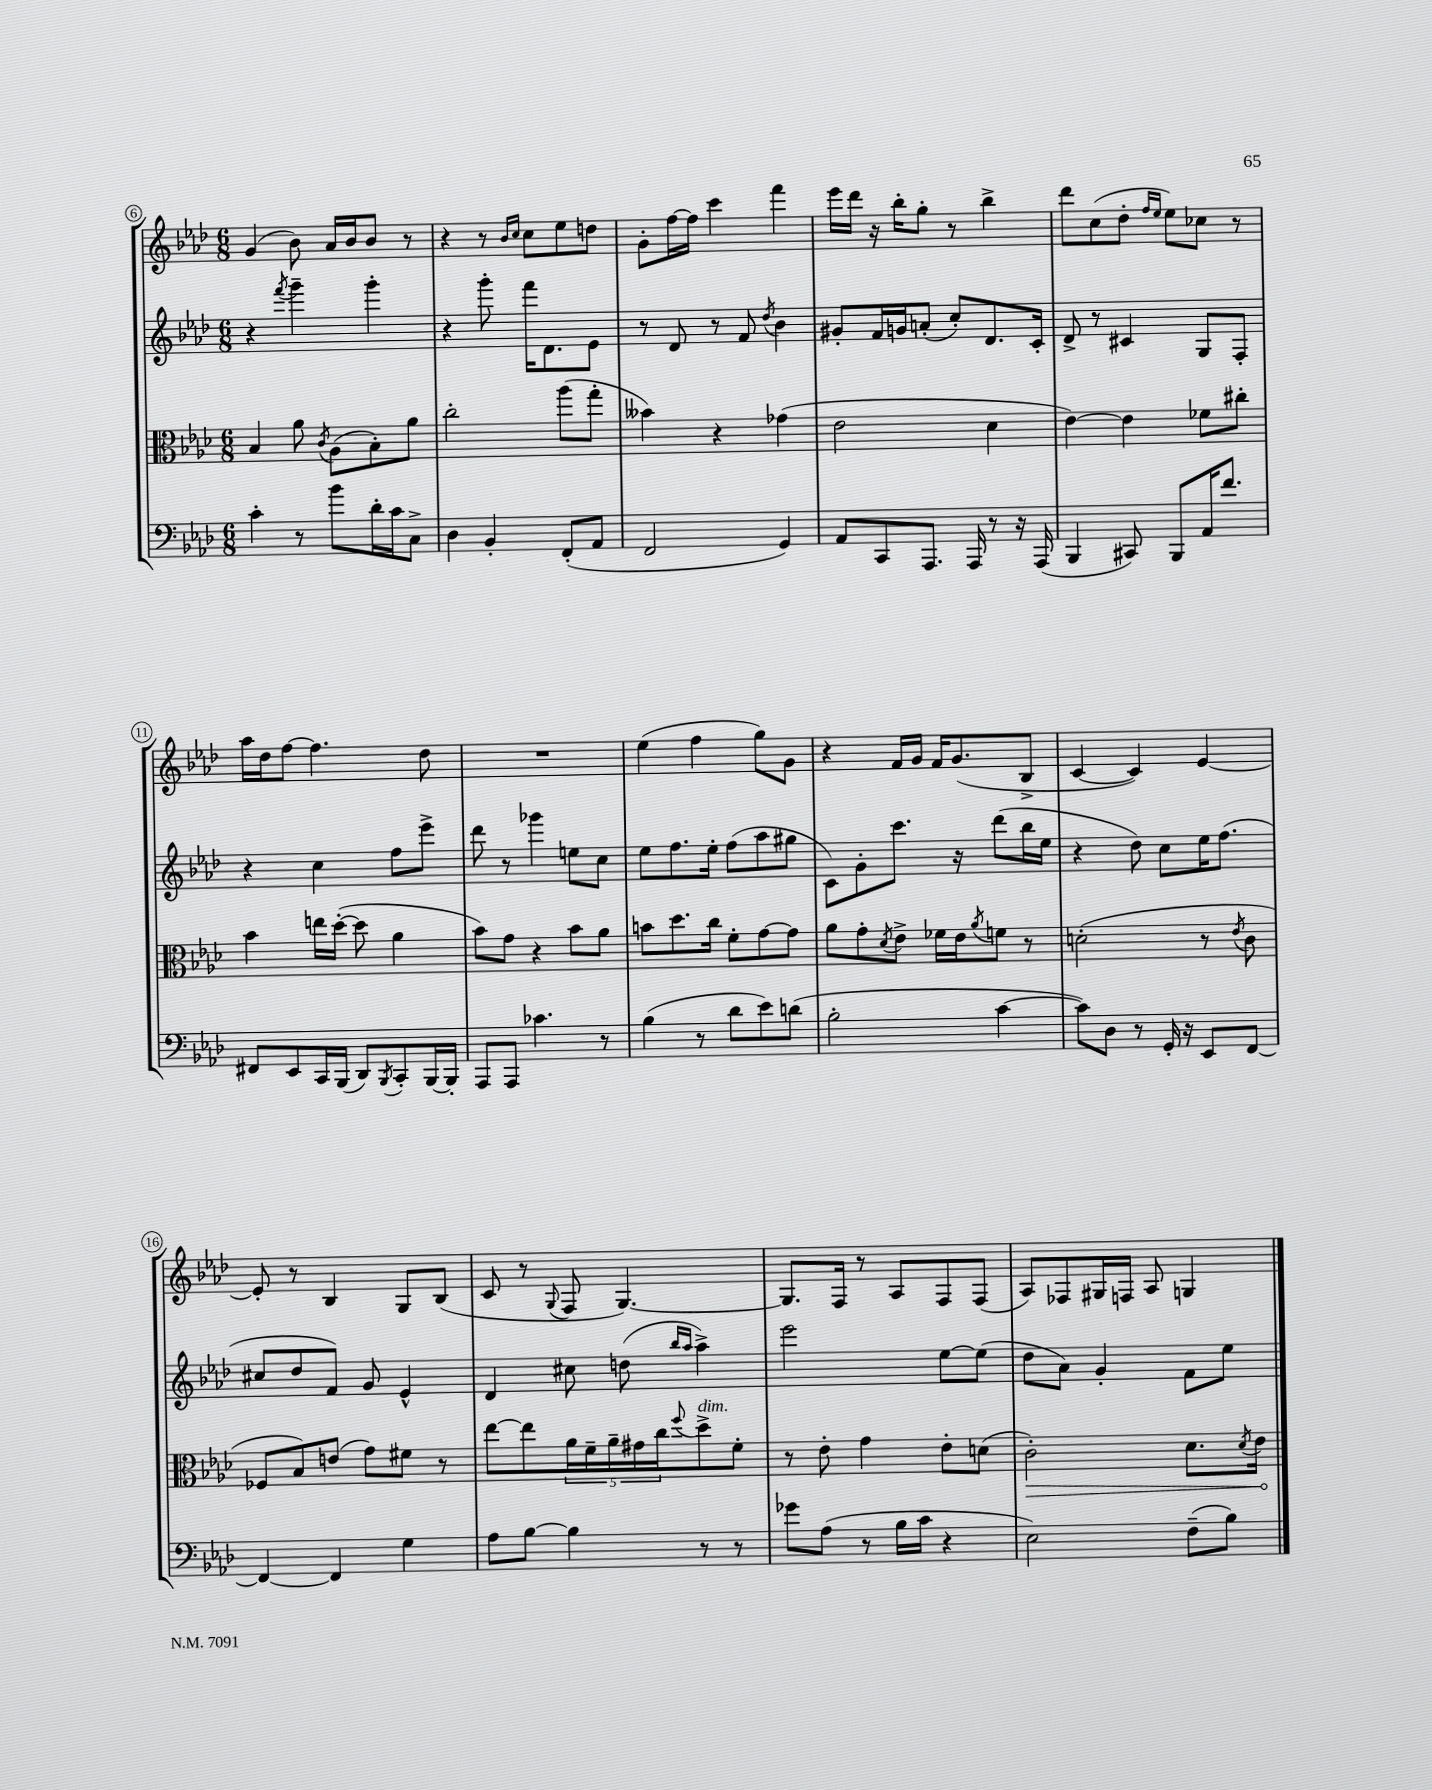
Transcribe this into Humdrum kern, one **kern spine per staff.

**kern	**kern	**dynam	**kern	**kern
*part4	*part3	*part3	*part2	*part1
*staff4	*staff3	*staff3	*staff2	*staff1
*clefF4	*clefC3	*	*clefG2	*clefG2
*k[b-e-a-d-]	*k[b-e-a-d-]	*	*k[b-e-a-d-]	*k[b-e-a-d-]
*M6/8	*M6/8	*	*M6/8	*M6/8
=6	=6	=6	=6	=6
4c'\	4B-/	.	4r	(4g/
.	.	.	8qfff/	.
8r	8a-\	.	4ggg~\	8b-\)
.	8qc/	.	.	.
8b-\L	(8A-\L	.	.	16a-/LL
.	.	.	.	16b-/J
16d-'\L	8B-'\)	.	4ggg'\	8b-/J
16c\J	.	.	.	.
8C^\J	8a-\J	.	.	8r
=7	=7	=7	=7	=7
4D-\	2cc'\	.	4r	4r
4BB-'/	.	.	8ggg'\	8r
.	.	.	.	16qqb-/LL
.	.	.	.	16qqcc/JJ
.	.	.	16fff\KL	8cc\L
.	.	.	8.d-\	.
(8FF'/L	(8aa-\L	.	.	8ee-\
8AA-/J	8gg'\J	.	8e-\J	8ddn\J
=8	=8	=8	=8	=8
2FF/	4b--X\)	.	8r	8g'\L
.	.	.	8d-/	[16ff\L
.	.	.	.	16ff\JJ]
.	4r	.	8r	4ccc\
.	.	.	8f/	.
.	.	.	8qdd-/	.
4GG/)	(4g-X\	.	4b-\	4fff\
=9	=9	=9	=9	=9
8AA-/L	2e-\	.	8g#X'/L	16eee-\LL
.	.	.	.	16ddd-\JJ
8CC/	.	.	16f/L	16r
.	.	.	16gn/J	16bb-'\KL
8.AAA-/J	.	.	(8an'/J	8gg'\J
.	.	.	8cc'/L)	8r
16AAA-/	.	.	.	.
8r	4d-\	.	8.d-/	4bb-^\
16r	.	.	.	.
(16AAA-/	.	.	16c'/Jk	.
=10	=10	=10	=10	=10
4BBB-/	[4e-\)	.	8d-^/	8ddd-\L
.	.	.	8r	(8cc\
8CC#X/)	4e-\]	.	4c#X/	8dd-'\J
.	.	.	.	16qqff/LL
.	.	.	.	16qqee-/JJ
8BBB-/L	.	.	.	8ee-\L)
16AA-/K	8f-X\L	.	8G/L	8cc-X\J
8.f/J	.	.	.	.
.	8cc#X'\J	.	8F'/J	8r
!!LO:LB:g=z
=11	=11	=11	=11	=11
8FF#X/L	4b-\	.	4r	16aa-\LL
.	.	.	.	16dd-\J
8EE-/	.	.	.	[8ff\J
16CC/L	16een\LL	.	4cc\	4.ff\]
(16BBB-/JJ	([16dd-'\JJ	.	.	.
8DD-/L)	8dd-\]	.	.	.
8qBBB-/	.	.	.	.
8CC'/	4a-\	.	8ff\L	.
[16BBB-/L	.	.	8eee-^\J	8dd-\
16BBB-'/JJ]	.	.	.	.
=12	=12	=12	=12	=12
8AAA-/L	8b-\L)	.	8ddd-\	2.r
8AAA-/J	8g\J	.	8r	.
4.c-X\	4r	.	4ggg-X\	.
.	8b-\L	.	8een\L	.
8r	8a-\J	.	8cc\J	.
=13	=13	=13	=13	=13
(4B-\	8bn\L	.	8ee-\L	(4ee-\
.	8.dd-\	.	8.ff\	.
8r	.	.	.	4ff\
.	16cc\Jk	.	16ee-'\Jk	.
8d-\L	8f'\L	.	(8ff\L	.
8e-\)	[8g\	.	8aa-\	8gg\L)
(8dn\J	8g\J]	.	8gg#X\J	8g\J
=14	=14	=14	=14	=14
2B-'\	8a-\L	.	8c\L)	4r
.	8g'\	.	8g'\	.
.	8qd-/	.	.	.
.	8e-^\J	.	8.ccc\J	16f/LL
.	.	.	.	16g/JJ
.	16f-X\LL	.	.	16f/KL
.	16e-\J	.	16r	(8.g/
.	8qa-/	.	.	.
[4c\	8fn\J	.	(8ddd-\L	.
.	8r	.	16bb-\L	8B-^/J
.	.	.	16ee-\JJ	.
=15	=15	=15	=15	=15
8c\L])	(2dn'\	.	4r	[4c/
8D-\J	.	.	.	.
8r	.	.	8dd-\)	4c/])
16GG'/	.	.	8cc\L	.
16r	.	.	.	.
8EE-/L	8r	.	16ee-\K	[4e-/
.	.	.	(8.ff\J	.
.	8qe-/	.	.	.
[8FF/J	8c\	.	.	.
!!LO:LB:g=z
=16	=16	=16	=16	=16
4FF/_	8F-X/L	.	8cc#X/L	8e-'/]
.	8B-/)	.	8dd-/	8r
4FF/]	(8en/J	.	8f/J)	4B-/
.	8g\L)	.	8g/	.
4G\	8f#X\J	.	4e-^^/	8G/L
.	8r	.	.	(8B-/J
=17	=17	=17	=17	=17
8A-\L	[8ee-\L	.	4d-/	8c/
[8B-\J	8ee-\]	.	.	8r
.	.	.	.	8qqG/
4B-\]	20a-\L	.	8cc#X\	8F/
.	20f~\	.	.	.
.	20a-~\	.	.	.
.	.	.	(8ddn\	[4.G/)
.	20g#X\	.	.	.
.	20cc\J	.	.	.
.	.	.	16qqbb-/LL	.
.	8qqff/	.	16qqaa-/JJ	.
!	!LO:TX:a:i:t=dim.	!	!	!
8r	8dd-^\	.	4aa-^\)	.
8r	8f'\J	.	.	.
=18	=18	=18	=18	=18
8g-X\L	8r	.	2eee-\	8.G/L]
(8A-\J	8e-'\	.	.	.
.	.	.	.	16F/Jk
8r	4g\	.	.	8r
16B-\LL	.	.	.	8A-/L
16c\JJ	.	.	.	.
4r	8e-'\L	.	[8ee-\L	8F/
.	(8dn\J	.	(8ee-\J]	(8F/J
=19	=19	=19	=19	=19
!	!	!LO:HP:b	!	!
2E-\)	2c'\)	>	8dd-\L	8A-/L)
.	.	.	8a-\J)	8F-X/
.	.	.	4g'/	16G#X/L
.	.	.	.	16Fn/JJ
.	.	.	.	8A-/
(8F~\L	8.d-\L	.	8f\L	4Gn/
8B-\J)	.	.	8ee-\J	.
.	8qd-/	.	.	.
.	16e-\Jk	.	.	.
.	.	]	.	.
==	==	==	==	==
*-	*-	*-	*-	*-
